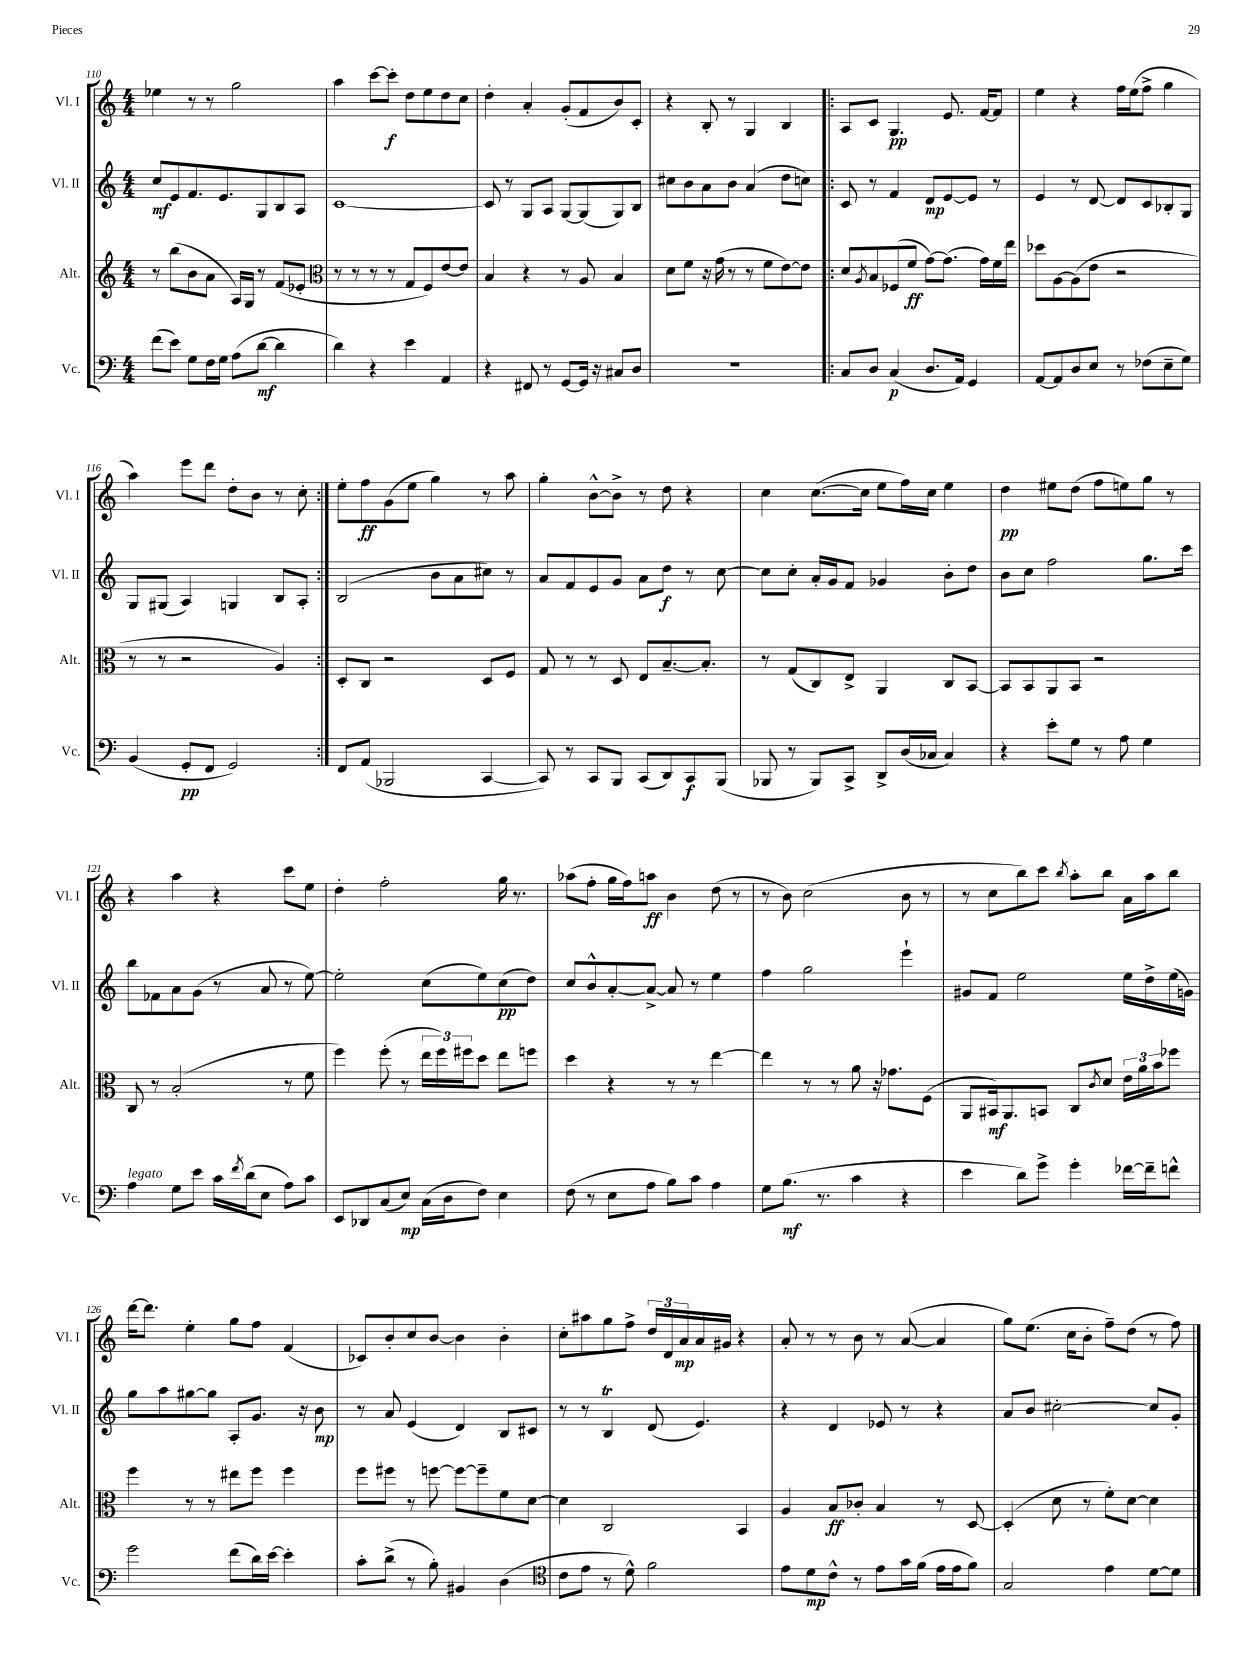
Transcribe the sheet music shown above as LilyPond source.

<<
\new StaffGroup <<
\new Staff = "s0" \with { instrumentName = "Vl. I" shortInstrumentName = "Vl. I" } {
    \clef treble \key c \major \numericTimeSignature \time 4/4
    ees''4 r8 r8 g''2 |
    a''4 c'''8~ c'''8-.\f d''8 e''8 d''8 c''8 |
    d''4-. a'4-. g'8-.( f'8 b'8) c'8-. |
    r4 b8-. r8 g4 b4 |
    \repeat volta 2 { a8 c'8 g4.\pp e'8. f'16~ f'8 |
    e''4 r4 f''16 e''16( f''8-> g''4 |
    a''4) e'''8 d'''8 d''8-. b'8 r8 c''8-. | }
    e''8-. f''8\ff g'8( e''8 g''4) r8 a''8 |
    g''4-. b'8~-^ b'8-> r8 d''8 r4 |
    c''4 c''8.~( c''16 e''8 f''16) c''16 e''4 |
    d''4\pp eis''8 d''8( f''8 e''8) g''8 r8 |
    r4 a''4 r4 c'''8 e''8 |
    d''4-. f''2-. g''16 r8. |
    aes''8( f''8-. g''16 f''16) a''8\ff b'4 d''8( r8 |
    r8 b'8) c''2( b'8 r8 |
    r8 c''8 b''8) c'''8 \acciaccatura { b''8 } a''8-. b''8 a'16 a''16 b''8 |
    d'''16~ d'''8. e''4-. g''8 f''8 f'4( |
    ces'8) b'8-. c''8 b'8~ b'4 b'4-. |
    c''8-. ais''8 g''8 f''8-> \tuplet 3/2 { d''16 d'16 a'16\mp } a'16 gis'16 r4 |
    a'8-. r8 r8 b'8 r8 a'8~( a'4 |
    g''8) e''8.( c''16 b'8-. f''8--) d''8( r8 f''8) \bar "|." |
}
\new Staff = "s1" \with { instrumentName = "Vl. II" shortInstrumentName = "Vl. II" } {
    \clef treble \key c \major \numericTimeSignature \time 4/4
    c''8\mf e'8 f'8. e'8. g8 b8 a8 |
    c'1~ |
    c'8 r8 g8 a8 g8~ g8( g8) b8 |
    cis''8 b'8 a'8 b'8 a'4( d''8 c''8) |
    \repeat volta 2 { c'8 r8 f'4 d'8\mp e'8~ e'8 r8 |
    e'4 r8 d'8~ d'8 c'8 bes8-. g8 |
    g8 gis8( a4) g4 b8 a8-. | }
    b2( b'8 a'8 cis''8) r8 |
    a'8 f'8 e'8 g'8 a'8 d''8\f r8 c''8~ |
    c''8 c''8-. a'16-. g'16 f'8 ges'4 b'8-. d''8 |
    b'8 c''8 f''2 g''8. c'''16 |
    b''8 fes'8 a'8 g'8( r8 a'8 r8 e''8~) |
    e''2-. c''8( e''8) c''8\pp( d''8) |
    c''8 b'8-^ a'8~-. a'8~-> a'8 r8 e''4 |
    f''4 g''2 e'''4-! |
    gis'8 f'8 e''2 e''16 d''16-> e''16( g'16) |
    g''8 a''8 gis''8~ gis''8 a8-. g'8. r16 b'8\mp |
    r8 a'8 e'4( d'4) b8 cis'8 |
    r8 r8 b4\trill d'8( e'4.) |
    r4 d'4 ees'8 r8 r4 |
    a'8 b'8 cis''2~-. cis''8 g'8-. \bar "|." |
}
\new Staff = "s2" \with { instrumentName = "Alt." shortInstrumentName = "Alt." } {
    \clef treble \key c \major \numericTimeSignature \time 4/4
    r8 b''8( b'8 a'8 a16) g16 r8 f'8( ees'8-. |
    \clef alto r8 r8 r8 r8 g8 f8) e'8~ e'8 |
    b4 r4 r8 a8 b4 |
    d'8 f'8 r16 g'16( r8 r8 f'8 e'8~) e'8 |
    \repeat volta 2 { d'8 \acciaccatura { a8 } b8 fes8( f'8\ff g'8~) g'8.( g'16) f'16 e''16 |
    des''8 a8~ a8( e'8 r2 |
    r8 r8 r2 a4) | }
    d8-. c8 r2 d8 f8 |
    g8 r8 r8 d8 e8 b8.~-- b8.-. |
    r8 g8( c8) e8-> a,4 c8 b,8~ |
    b,8 b,8 a,8 b,8 r2 |
    c8 r8 b2-.( r8 f'8 |
    f''4) f''8-.( r8 \tuplet 3/2 { e''16 f''16) fis''16 } d''8 e''8 f''8 |
    d''4 r4 r8 r8 e''4~ |
    e''4 r8 r8 a'8 r16 ges'8. f8( |
    a,8 bis,16\mf) a,8. b,8 c8 \acciaccatura { c'8 } d'8 \tuplet 3/2 { e'16 a'16 b'16 } fes''8 |
    f''4 r8 r8 eis''8 f''8 f''4 |
    f''8 fis''8 r8 f''8~ f''8~ f''8-- f'8 d'8~ |
    d'4 c2 b,4 |
    a4 b8\ff ces'8-. b4 r8 d8~ |
    d4-.( d'8 r8 f'8-.) d'8~ d'4 \bar "|." |
}
\new Staff = "s3" \with { instrumentName = "Vc." shortInstrumentName = "Vc." } {
    \clef bass \key c \major \numericTimeSignature \time 4/4
    f'8( e'8) g8 f16 g16 a8( d'8~\mf d'4 |
    d'4) r4 e'4 a,4 |
    r4 fis,8 r8 g,8~ g,16 r16 cis8 d8 |
    R1 |
    \repeat volta 2 { c8 d8 c4\p( d8. a,16) g,4 |
    a,8~ a,8 d8 e8 r8 fes8( e8-- g8) |
    b,4( g,8-.\pp f,8 g,2) | }
    f,8 a,8( bes,,2 c,4~ |
    c,8) r8 c,8 b,,8 c,8( d,8) c,8\f b,,8( |
    bes,,8 r8 bes,,8) c,8-> d,8-> d16( ces16 ces4) |
    r4 e'8-. g8 r8 a8 g4 |
    a4^\markup { \italic "legato" } g8 e'8 c'16 \acciaccatura { f'8 } d'16( e8 a8) c'8 |
    e,8 des,8 c8( e8\mp) c16( d16 f8) e4 |
    f8( r8 e8 a8 b8) c'8 a4 |
    g8 b8.\mf( r8. c'4 r4 |
    e'4 d'8) g'8-> g'4-. fes'16~ fes'16-- f'8-^ |
    g'2 f'8( d'16) e'16~ e'4-. |
    c'8-. d'8->( r8 b8-.) bis,4 d4( |
    \clef tenor c'8 e'8 r8 d'8-^) f'2 |
    e'8 d'8\mp c'8-^ r8 e'8 g'16 f'16( e'16 e'16 f'8) |
    g2 e'4 d'8~ d'8 \bar "|." |
}
>>
>>
\layout { \context { \Score currentBarNumber = #110 } }
